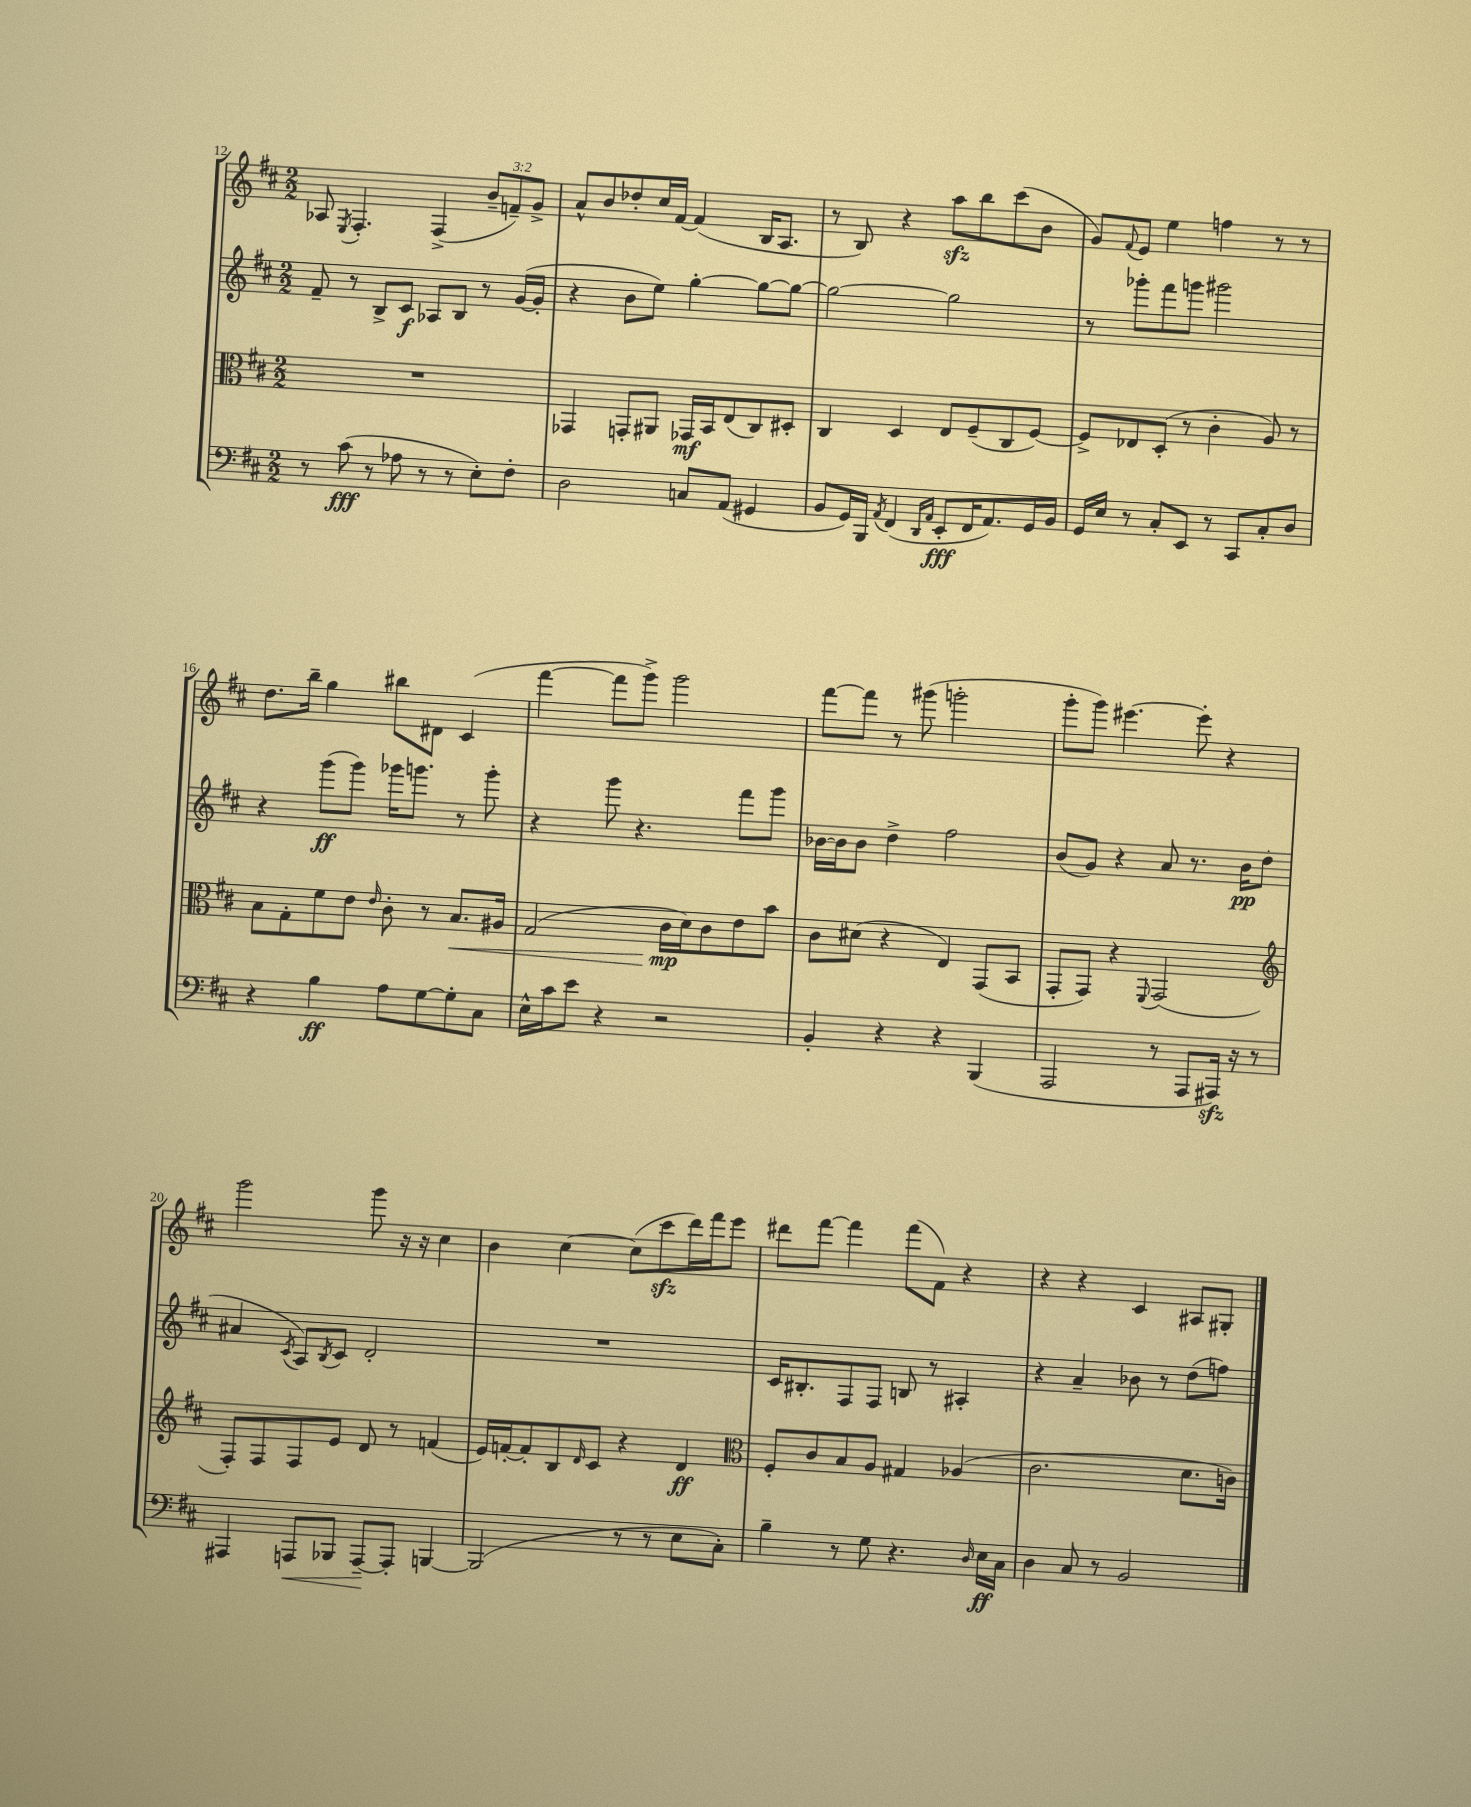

**kern	**dynam	**kern	**dynam	**kern	**dynam	**kern
*part4	*part4	*part3	*part3	*part2	*part2	*part1
*staff4	*staff4	*staff3	*staff3	*staff2	*staff2	*staff1
*clefF4	*	*clefC3	*	*clefG2	*	*clefG2
*k[f#c#]	*	*k[f#c#]	*	*k[f#c#]	*	*k[f#c#]
*M2/2	*	*M2/2	*	*M2/2	*	*M2/2
=12	=12	=12	=12	=12	=12	=12
8r	.	1r	.	8f#~/	.	8A-X/
.	.	.	.	.	.	8qE/
(8c#\	fff	.	.	8r	.	4.F#'/
8r	.	.	.	8B^/L	.	.
8A-X\	.	.	.	8c#/J	f	.
8r	.	.	.	8A-X/L	.	(4F#^/
8r	.	.	.	8B/J	.	.
8E'\L)	.	.	.	8r	.	12b~/L
.	.	.	.	.	.	12fn~/)
8F#'\J	.	.	.	([16g/LL	.	.
.	.	.	.	.	.	12g^/J
.	.	.	.	16g'/JJ]	.	.
=13	=13	=13	=13	=13	=13	=13
2D\	.	4GG-X/	.	4r	.	8a^^/L
.	.	.	.	.	.	8b/
.	.	8GGn'/L	.	8b\L	.	8dd-X'/
.	.	8AA#X/J	.	8ee\J)	.	16cc#/L
.	.	.	.	.	.	[16f#/JJ
8Cn/L	.	16GG-X/LL	mf	[4gg'\	.	(4f#/]
.	.	16BB/J	.	.	.	.
(8AA/J	.	(8E/	.	.	.	.
4GG#X/	.	8C#/)	.	8gg\L_	.	16B/KL
.	.	.	.	.	.	8.A/J
.	.	8D#X'/J	.	8gg\J_	.	.
=14	=14	=14	=14	=14	=14	=14
8BB/L	.	4C#/	.	2gg\_	.	8r
16GG/L)	.	.	.	.	.	8B/)
16BBB/JJ	.	.	.	.	.	.
8qAA/	.	.	.	.	.	.
(4FF#/	.	4D/	.	.	.	4r
16qqDD/LL	.	.	.	.	.	.
16qqAA/JJ	.	.	.	.	.	.
8EE'/L	fff	8E/L	.	2gg\]	.	8aazz\L
16FF#/K	.	(8F#~/	.	.	.	8bb\
8.AA/)	.	.	.	.	.	.
.	.	8C#/	.	.	.	(8ccc#\
16GG/L	.	[8F#/J)	.	.	.	8b\J
16BB/JJ	.	.	.	.	.	.
=15	=15	=15	=15	=15	=15	=15
16GG/LL	.	8F#^/L]	.	8r	.	8g/L)
16E/JJ	.	.	.	.	.	.
.	.	.	.	.	.	8qqf#/
8r	.	8E-X/	.	8ggg-X'\L	.	8e/J
8C#'/L	.	(8D'/J	.	8fff#\	.	4ee\
8EE/J	.	8r	.	8gggn\J	.	.
8r	.	4c#'\	.	2ggg#X\	.	4ffn\
8CC#/L	.	.	.	.	.	.
8C#'/	.	8A/)	.	.	.	8r
8D/J	.	8r	.	.	.	8r
!!LO:LB:g=z
=16	=16	=16	=16	=16	=16	=16
4r	.	8B\L	.	4r	.	8.dd\L
.	.	8G'\	.	.	.	.
.	.	.	.	.	.	16bb~\Jk
4B\	ff	8f#\	.	(8ggg\L	ff	4gg\
.	.	8e\J	.	8ggg\J)	.	.
.	.	16qqe/	.	.	.	.
8A\L	.	8c#'\	.	16ggg-X\KL	.	8bb#X\L
.	.	.	.	8.gggn\J	.	.
[8G\	.	8r	.	.	.	8d#X\J
!	!	!	!LO:HP:b	!	!	!
8G'\]	.	8.B/L	<	8r	.	(4c#/
8C#\J	.	.	.	8ggg'\	.	.
.	.	16A#X/Jk	.	.	.	.
=17	=17	=17	=17	=17	=17	=17
16E^^\LL	.	(2G/	.	4r	.	[4fff#\
16c#\J	.	.	.	.	.	.
8e\J	.	.	.	.	.	.
4r	.	.	.	8ggg\	.	8fff#\L]
.	.	.	.	4.r	.	8ggg^\J)
2r	.	16c#\LL	mp	.	.	2ggg\
.	.	16d\J)	[	.	.	.
.	.	8c#\	.	.	.	.
.	.	8e\	.	8fff#\L	.	.
.	.	8b\J	.	8ggg\J	.	.
=18	=18	=18	=18	=18	=18	=18
4BB'/	.	8c#\L	.	[16b-X\LL	.	[8fff#\L
.	.	.	.	16b-\J]	.	.
.	.	(8d#X\J	.	8b-\J	.	8fff#\J]
4r	.	4r	.	4dd^\	.	8r
.	.	.	.	.	.	(8ggg#X\
4r	.	4E/)	.	2ff#\	.	2gggn'\
(4BBB/	.	(8GG/L	.	.	.	.
.	.	8BB/J	.	.	.	.
=19	=19	=19	=19	=19	=19	=19
2AAA/	.	8GG'/L	.	(8b/L	.	8ggg'\L
.	.	8GG/J)	.	8g/J)	.	8ggg\J)
.	.	4r	.	4r	.	[4.eee#X\
.	.	8qqFF#/	.	.	.	.
8r	.	(2GG/	.	8a/	.	.
8AAA/L	.	.	.	8.r	.	8eee#'\]
16AAA#Xzz/Jk)	.	.	.	.	.	4r
16r	.	.	.	16b\KL	pp	.
8r	.	.	.	(8dd\J	.	.
!!LO:LB:g=z
=20	=20	=20	=20	=20	=20	=20
*	*	*clefG2	*	*	*	*
4AAA#X/	.	8F#'/L)	.	4a#X/	.	2ggg\
.	.	8F#/	.	.	.	.
.	.	.	.	8qc#/	.	.
!	!LO:HP:b	!	!	!	!	!
8AAAn/L	<	8F#/	.	8A/L)	.	.
.	.	.	.	8qB/	.	.
8BBB-X/J	.	8e/J	.	8c#/J	.	.
[8AAA~/L	.	8d/	.	2d'/	.	8ggg\
8AAA'/J]	[	8r	.	.	.	16r
.	.	.	.	.	.	16r
[4BBBn/	.	(4fn/	.	.	.	4cc#\
=21	=21	=21	=21	=21	=21	=21
(2BBB/]	.	16e/LL)	.	1r	.	4b\
.	.	[16fn'/J	.	.	.	.
.	.	8f'/]	.	.	.	.
.	.	8B/	.	.	.	[4cc#\
.	.	16qqd/	.	.	.	.
.	.	8c#/J	.	.	.	.
8r	.	4r	.	.	.	(8cc#\L]
8r	.	.	.	.	.	8ccc#zz\
8E\L	.	4d/	ff	.	.	16ddd\L)
.	.	.	.	.	.	16fff#\J
8C#'\J)	.	.	.	.	.	8eee\J
=22	=22	=22	=22	=22	=22	=22
*	*	*clefC3	*	*	*	*
4B~\	.	8F#'/L	.	16c#/KL	.	8ddd#X\L
.	.	.	.	8.B#X'/	.	.
.	.	8c#/	.	.	.	[8fff#\J
8r	.	8B/	.	8F#/	.	4fff#\]
8G\	.	8A/J	.	8F#/J	.	.
4.r	.	4G#X/	.	8Bn/	.	(8fff#\L
.	.	.	.	8r	.	8f#\J)
.	.	(4A-X/	.	4A#X'/	.	4r
16qqD/	.	.	.	.	.	.
16E\LL	ff	.	.	.	.	.
16C#\JJ	.	.	.	.	.	.
=23	=23	=23	=23	=23	=23	=23
4D\	.	2.c#\	.	4r	.	4r
8C#/	.	.	.	4a~/	.	4r
8r	.	.	.	.	.	.
2BB/	.	.	.	8b-X\	.	4c#/
.	.	.	.	8r	.	.
.	.	8.d\L	.	(8dd\L	.	8A#X/L
.	.	.	.	8ffn\J)	.	8G#X'/J
.	.	16cn\Jk)	.	.	.	.
==	==	==	==	==	==	==
*-	*-	*-	*-	*-	*-	*-
